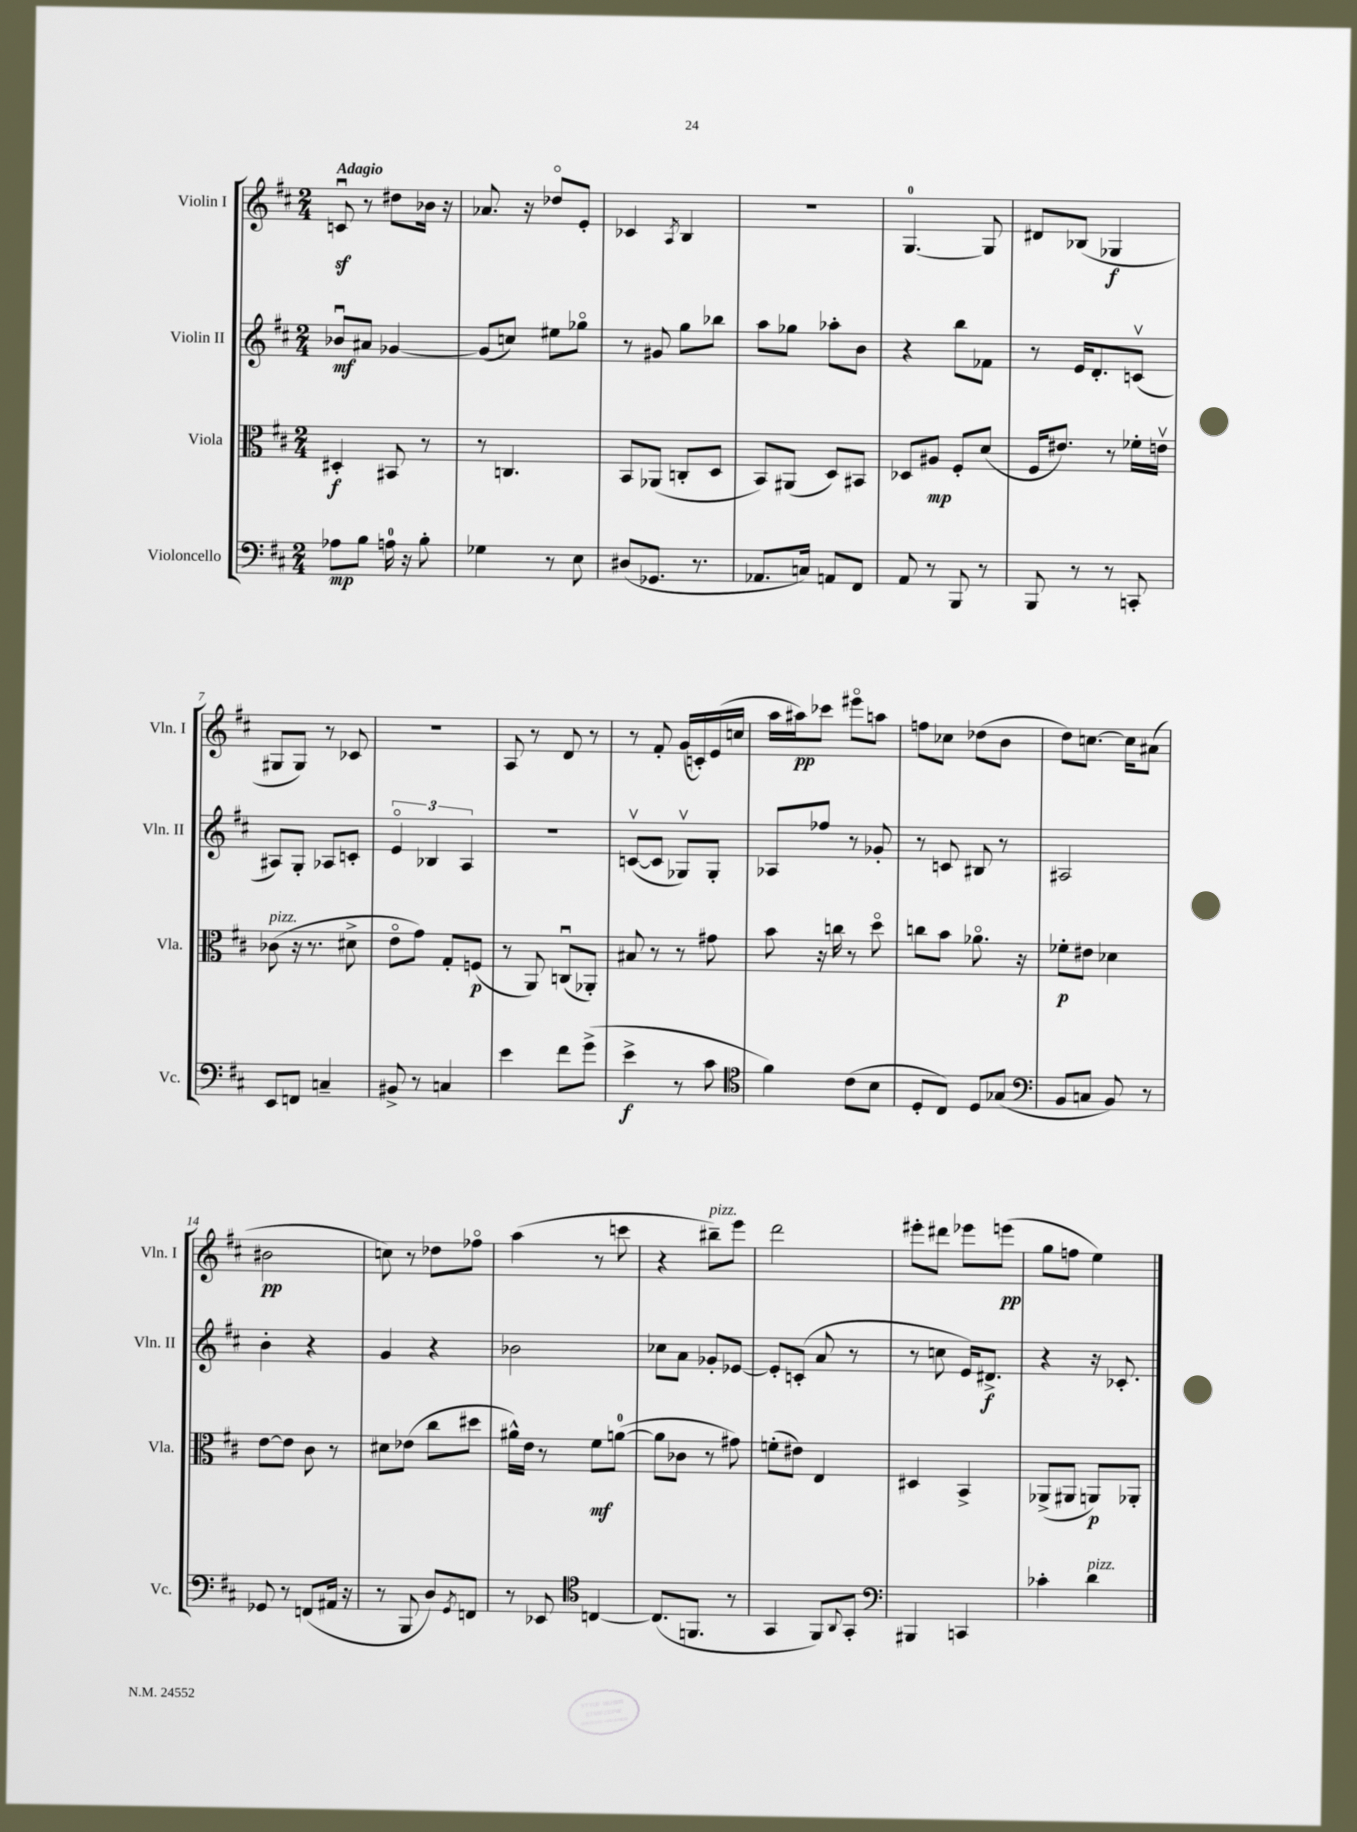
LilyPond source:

<<
\new StaffGroup <<
\new Staff = "s0" \with { instrumentName = "Violin I" shortInstrumentName = "Vln. I" } {
    \clef treble \key d \major \numericTimeSignature \time 2/4 \tempo "Adagio"
    c'8\downbow\sf r8 dis''8 bes'16 r16 |
    aes'8. r16 des''8\flageolet e'8-. |
    ces'4 \acciaccatura { a8 } b4 |
    R2 |
    g4.-0~ g8 |
    dis'8 bes8( ges4\f |
    gis8 gis8) r8 ces'8 |
    R2 |
    a8 r8 d'8 r8 |
    r8 fis'8-. g'16( c'16-.) e'16( c''16 |
    a''16 ais''16\pp) ces'''8 eis'''8\flageolet a''8 |
    f''8 ces''8 des''8( b'8 |
    d''8) c''8.~ c''16 ais'8( |
    bis'2\pp |
    c''8) r8 des''8 fes''8\flageolet |
    a''4( r8 c'''8 |
    r4 bis''8--^\markup { \italic "pizz." }) e'''8 |
    d'''2 |
    eis'''8-. dis'''8 ees'''8 e'''8\pp( |
    g''8 f''8 e''4) \bar "|." |
}
\new Staff = "s1" \with { instrumentName = "Violin II" shortInstrumentName = "Vln. II" } {
    \clef treble \key d \major \numericTimeSignature \time 2/4
    bes'8\downbow\mf ais'8 ges'4~ |
    ges'8( c''8) eis''8 ges''8\flageolet |
    r8 gis'8 g''8 bes''8 |
    a''8 ges''8 aes''8-. b'8 |
    r4 b''8 fes'8 |
    r8 e'16 d'8.-. c'8\upbow( |
    ais8) g8-. aes8 c'8-. |
    \tuplet 3/2 { e'4\flageolet bes4 a4 } |
    r2 |
    c'8~\upbow( c'8 ges8\upbow) ges8-. |
    aes8 fes''8 r8 ges'8-. |
    r8 c'8 bis8 r8 |
    ais2 |
    b'4-. r4 |
    g'4 r4 |
    bes'2 |
    ces''8 a'8 ges'8-. ees'8~ |
    ees'8-. c'8-.( a'8 r8 |
    r8 c''8 e'16) dis'8.->\f |
    r4 r16 ces'8.-. \bar "|." |
}
\new Staff = "s2" \with { instrumentName = "Viola" shortInstrumentName = "Vla." } {
    \clef alto \key d \major \numericTimeSignature \time 2/4
    dis4-.\f bis,8 r8 |
    r8 c4. |
    b,8 aes,8( c8-. d8 |
    b,8) ais,8( d8) bis,8 |
    des8 ais8\mp fis8-. d'8( |
    fis16 eis'8.) r8 fes'16-. e'16\upbow |
    ces'8^\markup { \italic "pizz." }( r16 r8. dis'8-> |
    e'8\flageolet g'8) g8-. f8\p( |
    r8 a,8) c8\downbow( aes,8-.) |
    bis8 r8 r8 gis'8 |
    b'8 r16 c''16 r8 d''8\flageolet |
    c''8 b'8 aes'8.\flageolet r16 |
    fes'8-.\p eis'8 des'4 |
    e'8~ e'8 cis'8 r8 |
    dis'8 ees'8( cis''8 dis''8 |
    ais'16-^) e'16 r8 fis'8\mf a'8-0~( |
    a'8 ces'8 r8 gis'8) |
    f'8-.( eis'8) e4 |
    dis4 b,4-> |
    aes,8->( ais,8 a,8\p) aes,8-. \bar "|." |
}
\new Staff = "s3" \with { instrumentName = "Violoncello" shortInstrumentName = "Vc." } {
    \clef bass \key d \major \numericTimeSignature \time 2/4
    aes8\mp b8 a16-0 r16 b8-. |
    ges4 r8 e8 |
    dis8( ges,8. r8. |
    aes,8. c16) a,8 fis,8 |
    a,8 r8 b,,8 r8 |
    b,,8 r8 r8 c,8-. |
    e,8 f,8 c4-- |
    bis,8-> r8 c4 |
    e'4 fis'8 g'8->( |
    e'4->\f r8 cis'8 |
    \clef tenor fis'4) cis'8( b8 |
    d8-. cis8) d8 ges8( |
    \clef bass b,8 c8 b,8) r8 |
    ges,8 r8 f,8( ais,16 r16 |
    r8 b,,8 d8) \acciaccatura { g,8 } f,8 |
    r8 ees,8 \clef tenor c4~ |
    c8.( f,8. r8 |
    g,4 fis,8) \appoggiatura { a,8 } g,8-. |
    \clef bass bis,,4 c,4 |
    ces'4-. d'4^\markup { \italic "pizz." } \bar "|." |
}
>>
>>
